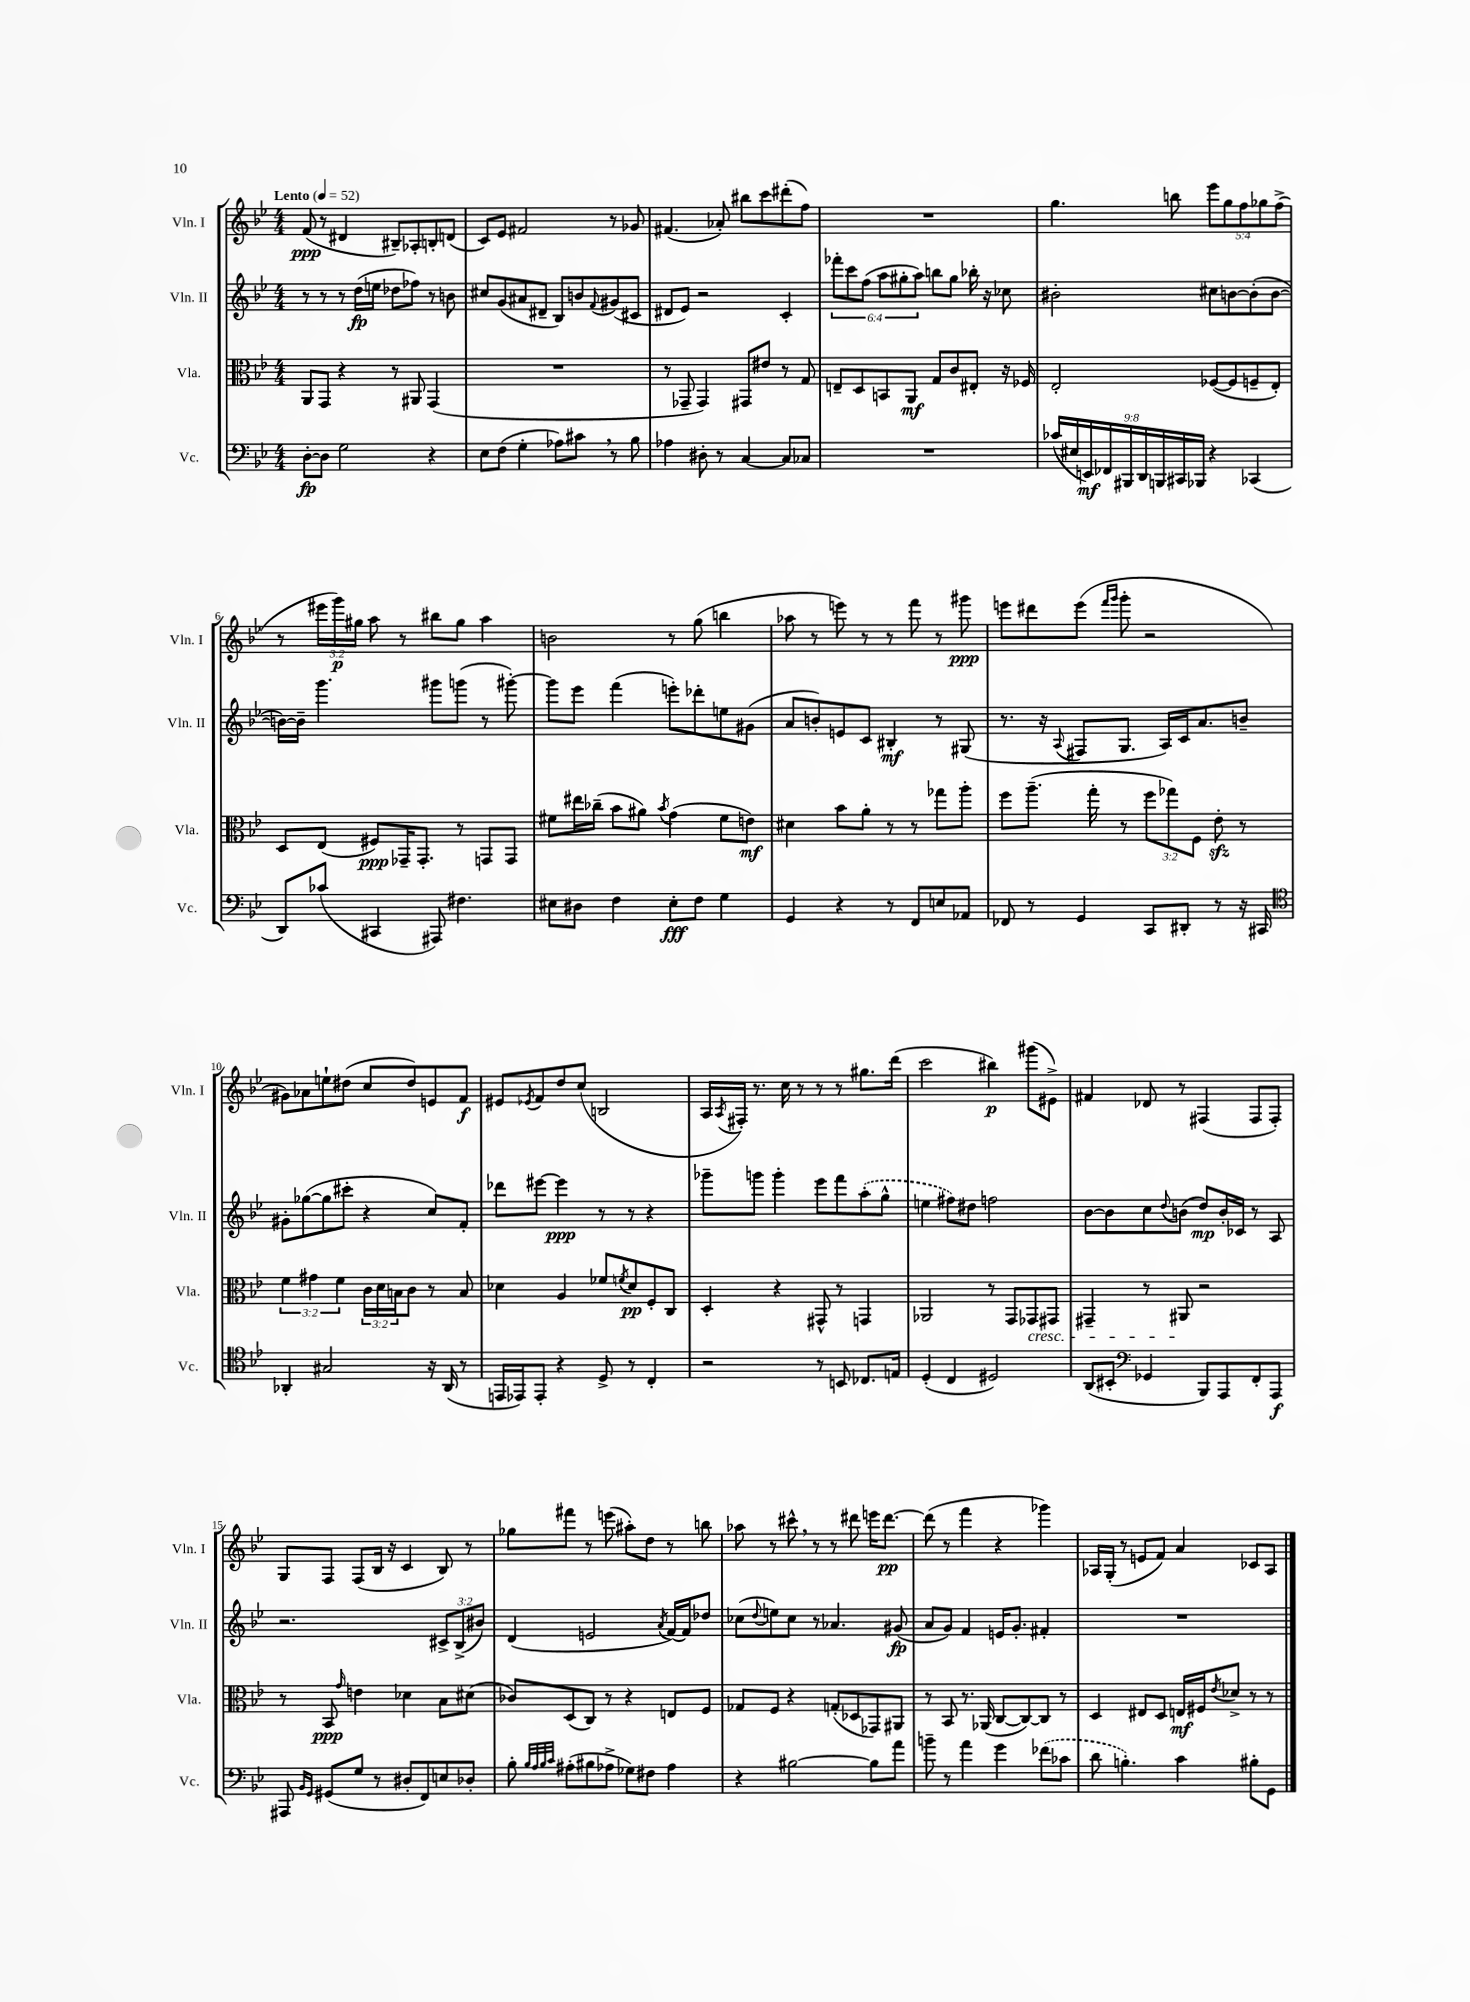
<<
\new StaffGroup <<
\new Staff = "s0" \with { instrumentName = "Vln. I" shortInstrumentName = "Vln. I" } {
    \clef treble \key bes \major \numericTimeSignature \time 4/4 \override Staff.TupletNumber.text = #tuplet-number::calc-fraction-text \tempo "Lento" 4 = 52
    f'8\ppp( r8 dis'4 bis8--) aes8-. b8-. d'8( |
    c'8) ees'8 fis'2 r8 ges'8 |
    fis'4.( aes'8-.) bis''8 c'''8 dis'''8-.( f''8) |
    R1 |
    g''4. b''8 \tuplet 5/4 { ees'''8 g''8 f''8 ges''8 f''8->( } |
    r8 \tuplet 3/2 { eis'''16 g'''16\p) gis''16 } a''8 r8 bis''8 gis''8 a''4 |
    b'2 r8 g''8( b''4 |
    aes''8 r8 e'''8) r8 r8 f'''8 r8 gis'''8\ppp |
    e'''8 dis'''8 e'''8( \grace { f'''16 g'''16 } g'''8-. r2 |
    gis'8) aes'8 e''8-! dis''8( c''8 dis''8) e'8 f'8\f |
    eis'8 \acciaccatura { ees'8 } f'8 d''8 c''8( b2 |
    a16 \acciaccatura { a8 } fis16-.) r8. c''16 r8 r8 r8 gis''8. d'''16( |
    c'''2 bis''4\p) gis'''8( eis'8->) |
    fis'4 des'8 r8 fis4( fis8 fis8-.) |
    g8 f8 f8( bes16 r16 c'4 bes8) r8 |
    ges''8 fis'''8 r8 e'''8( ais''8-.) d''8 r8 b''8 |
    aes''8 r8 cis'''8-^ \breathe r8 r8 dis'''8 e'''16 dis'''8.~\pp |
    dis'''8( r8 f'''4 r4 ges'''4) |
    aes16 g16-.( r8 e'8 f'8) a'4 ces'8 aes8 \bar "|." |
}
\new Staff = "s1" \with { instrumentName = "Vln. II" shortInstrumentName = "Vln. II" } {
    \clef treble \key bes \major \numericTimeSignature \time 4/4 \override Staff.TupletNumber.text = #tuplet-number::calc-fraction-text
    r8 r8 r8 d''16\fp( e''16 des''8 fes''8) r8 b'8 |
    cis''8 g'8( ais'8 dis'8-- bes8) b'8 \appoggiatura { f'8 } gis'8( cis'8 |
    dis'8 ees'8) r2 c'4-. |
    \tuplet 6/4 { fes'''8-. c'''8 f''8( a''8 gis''8-. a''8) } b''8 gis''8 bes''16-. r16 ces''8 |
    bis'2-. cis''8 b'8~ b'8-.( b'8~ |
    b'16~) b'16-- g'''4. gis'''8 g'''8( r8 gis'''8~-.) |
    gis'''8 ees'''8 f'''4( e'''8-.) des'''8-. e''8 gis'8( |
    a'8 b'8-.) e'8 c'8 bis4-.\mf r8 gis8( |
    r8. r16 \appoggiatura { a8 } fis8 g8. a16) c'16 a'8. b'8-- |
    gis'8-. ges''8~( ges''8 cis'''8-. r4 c''8) f'8-. |
    des'''8 eis'''8~ eis'''4\ppp r8 r8 r4 |
    ges'''8-- g'''8 g'''4-. ees'''8 f'''8 \once \slurDashed a''8-.( g''8-^ |
    e''4 fis''8) dis''8 f''2 |
    bes'8~ bes'8 c''8 \appoggiatura { d''8 } b'8( d''8\mp) b'16-. ces'16 r8 a8 |
    r2. \tuplet 3/2 { cis'8-> bes8->( bis'8) } |
    d'4( e'2 \acciaccatura { a'8 } f'16~) f'16 des''8 |
    ces''8( \appoggiatura { d''8 } e''8) ces''8 r8 aes'4. gis'8\fp( |
    a'8 g'8) f'4 e'16 g'8.-. fis'4-. |
    R1 \bar "|." |
}
\new Staff = "s2" \with { instrumentName = "Vla." shortInstrumentName = "Vla." } {
    \clef alto \key bes \major \numericTimeSignature \time 4/4 \override Staff.TupletNumber.text = #tuplet-number::calc-fraction-text
    a,8 g,8 r4 r8 ais,8 g,4( |
    R1 |
    r8 ges,8-- ges,4) gis,8 eis'8 r8 g8 |
    e8-- d8 b,8 a,8\mf g8 c'8 eis8-. r16 fes16 |
    ees2-. fes8~( fes8 f8-- ees8-.) |
    d8 ees8( fis8\ppp) ges,16-- ges,8.-. r8 g,8 g,8 |
    fis'8 eis''16 ces''16--( bes'8 ais'8) \acciaccatura { bes'8 } g'4( fis'8 e'8\mf) |
    dis'4 bes'8 a'8-. r8 r8 ges''8 a''8-. |
    f''8 a''8.--( g''16-. r8 \tuplet 3/2 { f''8 ges''8) f8 } ees'8-.\sfz r8 |
    \tuplet 3/2 { f'4 gis'4 f'4 } \tuplet 3/2 { c'16 d'16 b16 } c'8 r8 b8 |
    des'4 a4 fes'8 \acciaccatura { f'8 } des'8\pp f8-. c8 |
    d4-. r4 gis,8-^ r8 g,4 |
    aes,2 r8 g,8 ges,8\cresc gis,8 |
    gis,4-- r8 ais,8\! r2 |
    r8 bes,8\ppp \grace { g'16 } e'4 des'4 bes8 dis'8( |
    ces'8) d8( c8) r8 r4 e8 f8 |
    ges8 f8 r4 g8-.( des8 ges,8) ais,8 |
    r8 bes,8 r8. aes,16( c8~ c8~) c8 r8 |
    d4 eis8 d8 e16\mf fis16 \acciaccatura { ees'8 } des'8-> r8 r8 \bar "|." |
}
\new Staff = "s3" \with { instrumentName = "Vc." shortInstrumentName = "Vc." } {
    \clef bass \key bes \major \numericTimeSignature \time 4/4 \override Staff.TupletNumber.text = #tuplet-number::calc-fraction-text
    d8~-.\fp d8 g2 r4 |
    ees8 f8( g4-. aes8) cis'8 \breathe r8 bes8 |
    aes4 dis8-. r8 c4~ c8 ces8 |
    R1 |
    \tuplet 9/8 { ces'16( eis16 e,16\mf) fes,16 bis,,16 d,16 b,,16 cis,16 bes,,16 } r4 ces,4( |
    d,8) ces'8( cis,4 ais,,8) fis4. |
    eis8 dis8 f4 eis8-.\fff f8 g4 |
    g,4 r4 r8 f,8 e8 aes,8 |
    fes,8 r8 g,4 c,8 dis,8-. r8 r16 cis,16 |
    \clef tenor aes,4-. gis2 r16 aes,16( r8 |
    e,16 ees,16) ees,8-. r4 d8-> r8 c4-. |
    r2 r8 b,8 ces8. e16 |
    d4-.( c4 dis2) |
    a,8( bis,8-. \clef bass ges,4 bes,,8) a,,8 f,8-. a,,8\f |
    ais,,8 \grace { bes,16 g,16 } gis,8( g8 r8 dis8-. f,8) e8 des8-. |
    bes8-. \grace { bes32 a32 bes32 c'32 } ais8-.( bis8 aes8-> ges8) fis8 aes4 |
    r4 bis2~ bis8 a'8 |
    b'8-- r8 a'4 g'4 \once \slurDashed fes'8( ces'8 |
    d'8 b4.-.) c'4 bis8-. g,8 \bar "|." |
}
>>
>>
